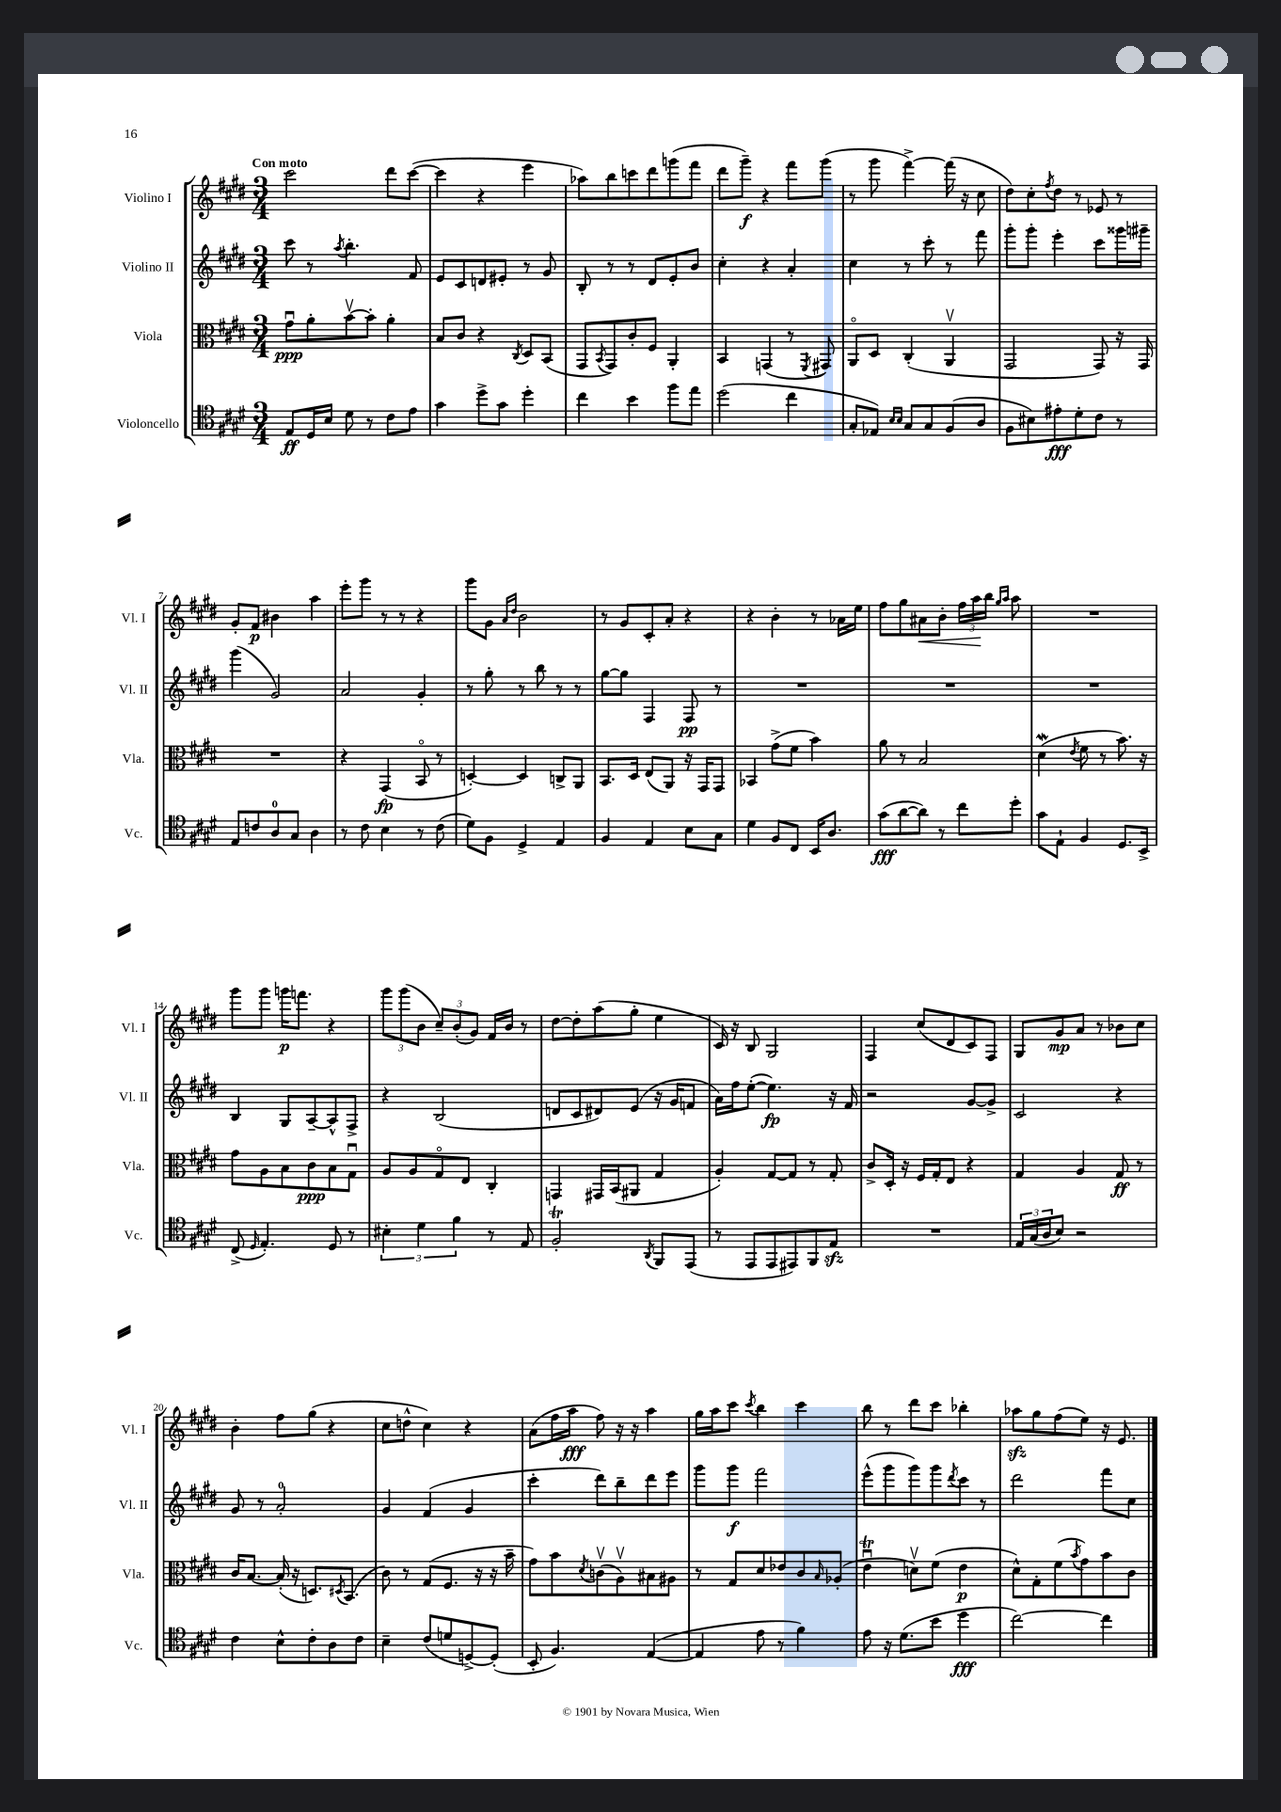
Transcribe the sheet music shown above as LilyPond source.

<<
\new StaffGroup <<
\new Staff = "s0" \with { instrumentName = "Violino I" shortInstrumentName = "Vl. I" } {
    \clef treble \key e \major \numericTimeSignature \time 3/4 \tempo "Con moto"
    cis'''2 dis'''8 cis'''8~( |
    cis'''4 r4 e'''4 |
    aes''8) b''8 c'''8 dis'''8 g'''8( fis'''8 |
    dis'''8 gis'''8--\f) r4 fis'''8 gis'''8( |
    r8 gis'''8 fis'''4~->) fis'''16( r16 cis''8 |
    dis''8) cis''8-. \acciaccatura { fis''8 } dis''8 r8 ees'8 r8 |
    gis'8-. fis'8\p bis'4 a''4 |
    e'''8-. gis'''8 r8 r8 r4 |
    gis'''8 gis'8 \grace { a'16 dis''16 } b'2 |
    r8 gis'8 cis'8-. a'8-. r4 |
    r4 b'4-. r8 aes'16 e''16 |
    fis''8 gis''8 ais'8\< b'8-. \tuplet 3/2 { fis''16 a''16\! b''16 } \grace { gis''16 a''16 } a''8 |
    R2. |
    gis'''8 gis'''8 g'''16\p f'''8. r4 |
    \tuplet 3/2 { gis'''8 gis'''8( b'8 } \tuplet 3/2 { cis''8--) b'8-.( gis'8) } fis'16 b'16 r8 |
    dis''8~ dis''8-. a''8( gis''8-. e''4 |
    cis'16) r16 b8 gis2 |
    fis4 cis''8( dis'8 cis'8) fis8 |
    gis8 gis'8\mp a'8 r8 bes'8 cis''8 |
    b'4-. fis''8 gis''8( r4 |
    cis''8 d''8-^ cis''4) r4 |
    a'8( fis''16 a''16\fff fis''8) r16 r16 a''4 |
    gis''16 a''16 cis'''8 \acciaccatura { cis'''8 } b''4 cis'''4 |
    b''8 r8 dis'''8 cis'''8 bes''4-. |
    aes''8\sfz gis''8 fis''8( e''8) r16 e'8. \bar "|." |
}
\new Staff = "s1" \with { instrumentName = "Violino II" shortInstrumentName = "Vl. II" } {
    \clef treble \key e \major \numericTimeSignature \time 3/4
    cis'''8 r8 \acciaccatura { a''8 } b''4.-. fis'8 |
    e'8 cis'8 d'8 eis'8-. r8 gis'8 |
    b8-. r8 r8 dis'8 e'8-. b'8 |
    cis''4-. r4 a'4-. |
    cis''4 r8 cis'''8-. r8 fis'''8 |
    gis'''8-. gis'''8-. e'''4-. cis'''8 gisis'''16 gis'''16-- |
    gis'''4( gis'2) |
    a'2 gis'4-. |
    r8 gis''8-. r8 b''8 r8 r8 |
    gis''8~ gis''8 fis4 fis8\pp r8 |
    R2. |
    R2. |
    R2. |
    b4 gis8 a8~-- a8-^ fis8-> |
    r4 b2( |
    d'8 cis'8 dis'8) e'8( r16 gis'16 f'8 |
    a'16) fis''16 e''8~-.( e''4.\fp) r16 fis'16 |
    r2 gis'8~ gis'8-> |
    cis'2 r4 |
    gis'8 r8 a'2-0-. |
    gis'4 fis'4( gis'4 |
    cis'''4-. dis'''8) b''8-- dis'''8 e'''8 |
    gis'''8 gis'''8\f fis'''2 |
    e'''8-^( gis'''8 gis'''8) gis'''8 \acciaccatura { dis'''8 } cis'''8 r8 |
    dis'''2 fis'''8 cis''8 \bar "|." |
}
\new Staff = "s2" \with { instrumentName = "Viola" shortInstrumentName = "Vla." } {
    \clef alto \key e \major \numericTimeSignature \time 3/4
    gis'8\downbow\ppp a'8-. b'8~\upbow b'8-. a'4-. |
    b8 cis'8 r4 \acciaccatura { cis8 } dis8 b,8( |
    gis,8 \acciaccatura { b,8 } gis,8) cis'8-. fis8 a,4-. |
    b,4 g,4( r8 \acciaccatura { fis,8 } gis,8) |
    a,8\flageolet dis8 cis4-.( a,4\upbow |
    gis,2 gis,8) r16 gis,16 |
    R2. |
    r4 gis,4\fp( b,8\flageolet r8 |
    d4~-.) d4 c8-> a,8 |
    b,8. dis16 e8( a,8) r16 gis,16 gis,8 |
    bes,4 gis'8->( fis'8 b'4) |
    a'8 r8 b2 |
    dis'4\mordent( \acciaccatura { e'8 } fis'8 r8 b'8.) r16 |
    gis'8 a8 b8 cis'8\ppp b8 gis8\downbow |
    a8 a8 gis8\flageolet e8 cis4-. |
    g,4 gis,16 b,16( ais,8 gis4 |
    a4-.) gis8~ gis8 r8 gis8-. |
    cis'8-> dis16-. r16 fis16 gis16-. e8 r4 |
    gis4 a4 gis8\ff r8 |
    cis'16 b8.~ b16-.( r16 d8.) \acciaccatura { dis8 } b,8.( |
    cis'8) r8 gis8( fis8. r16 r16 b'16-- |
    gis'8) b'8 \acciaccatura { dis'8 } c'8\upbow( a8\upbow) bis8 ais8 |
    r8 gis8 dis'8 ees'8 cis'8 \grace { b16 } aes8-.( |
    e'4\downbow\trill d'8\upbow) fis'8( e'4\p |
    dis'8-^) gis8-. fis'8( \acciaccatura { b'8 } gis'8) b'8 cis'8 \bar "|." |
}
\new Staff = "s3" \with { instrumentName = "Violoncello" shortInstrumentName = "Vc." } {
    \clef tenor \key e \major \numericTimeSignature \time 3/4
    e8\ff dis16 b16 dis'8 r8 cis'8 e'8 |
    gis'4 dis''8-> gis'8 dis''4-. |
    cis''4 b'4 fis''8 e''8 |
    dis''2( cis''4 |
    gis8-. ees8) \grace { b16 b16 } gis8 gis8 fis8( a8 |
    fis8 bis8) eis'8-.\fff dis'8-. cis'8 r8 |
    e8 c'8 a8-0 gis8 a4 |
    r8 cis'8 b4 r8 cis'8( |
    dis'8) fis8 dis4-> e4 |
    fis4 e4 b8 gis8 |
    dis'4 fis8 cis8 b,16 a8. |
    gis'8\fff( a'8~ a'8) r8 cis''8 dis''8-. |
    gis'8 e8-! fis4 dis8. b,16-> |
    cis8->( \grace { dis16 } e4.-.) dis8 r8 |
    \tuplet 3/2 { bis4-. dis'4 fis'4 } r8 e8 |
    fis2-.\trill \acciaccatura { a,8 } fis,8 e,8( |
    r8 e,8 e,8 eis,8) fis,8 e8\sfz |
    R2. |
    \tuplet 3/2 { e16 gis16( a16 } b8) r2 |
    cis'4 b8-^ cis'8-. a8 cis'8 |
    b4-- cis'8( d'8 d8~->) d8-.( |
    b,8-. fis4.) e4~( |
    e4 e'8 r8 fis'4) |
    e'8 r16 dis'8.( b'8 dis''4\fff |
    cis''2~) cis''4 \bar "|." |
}
>>
>>
